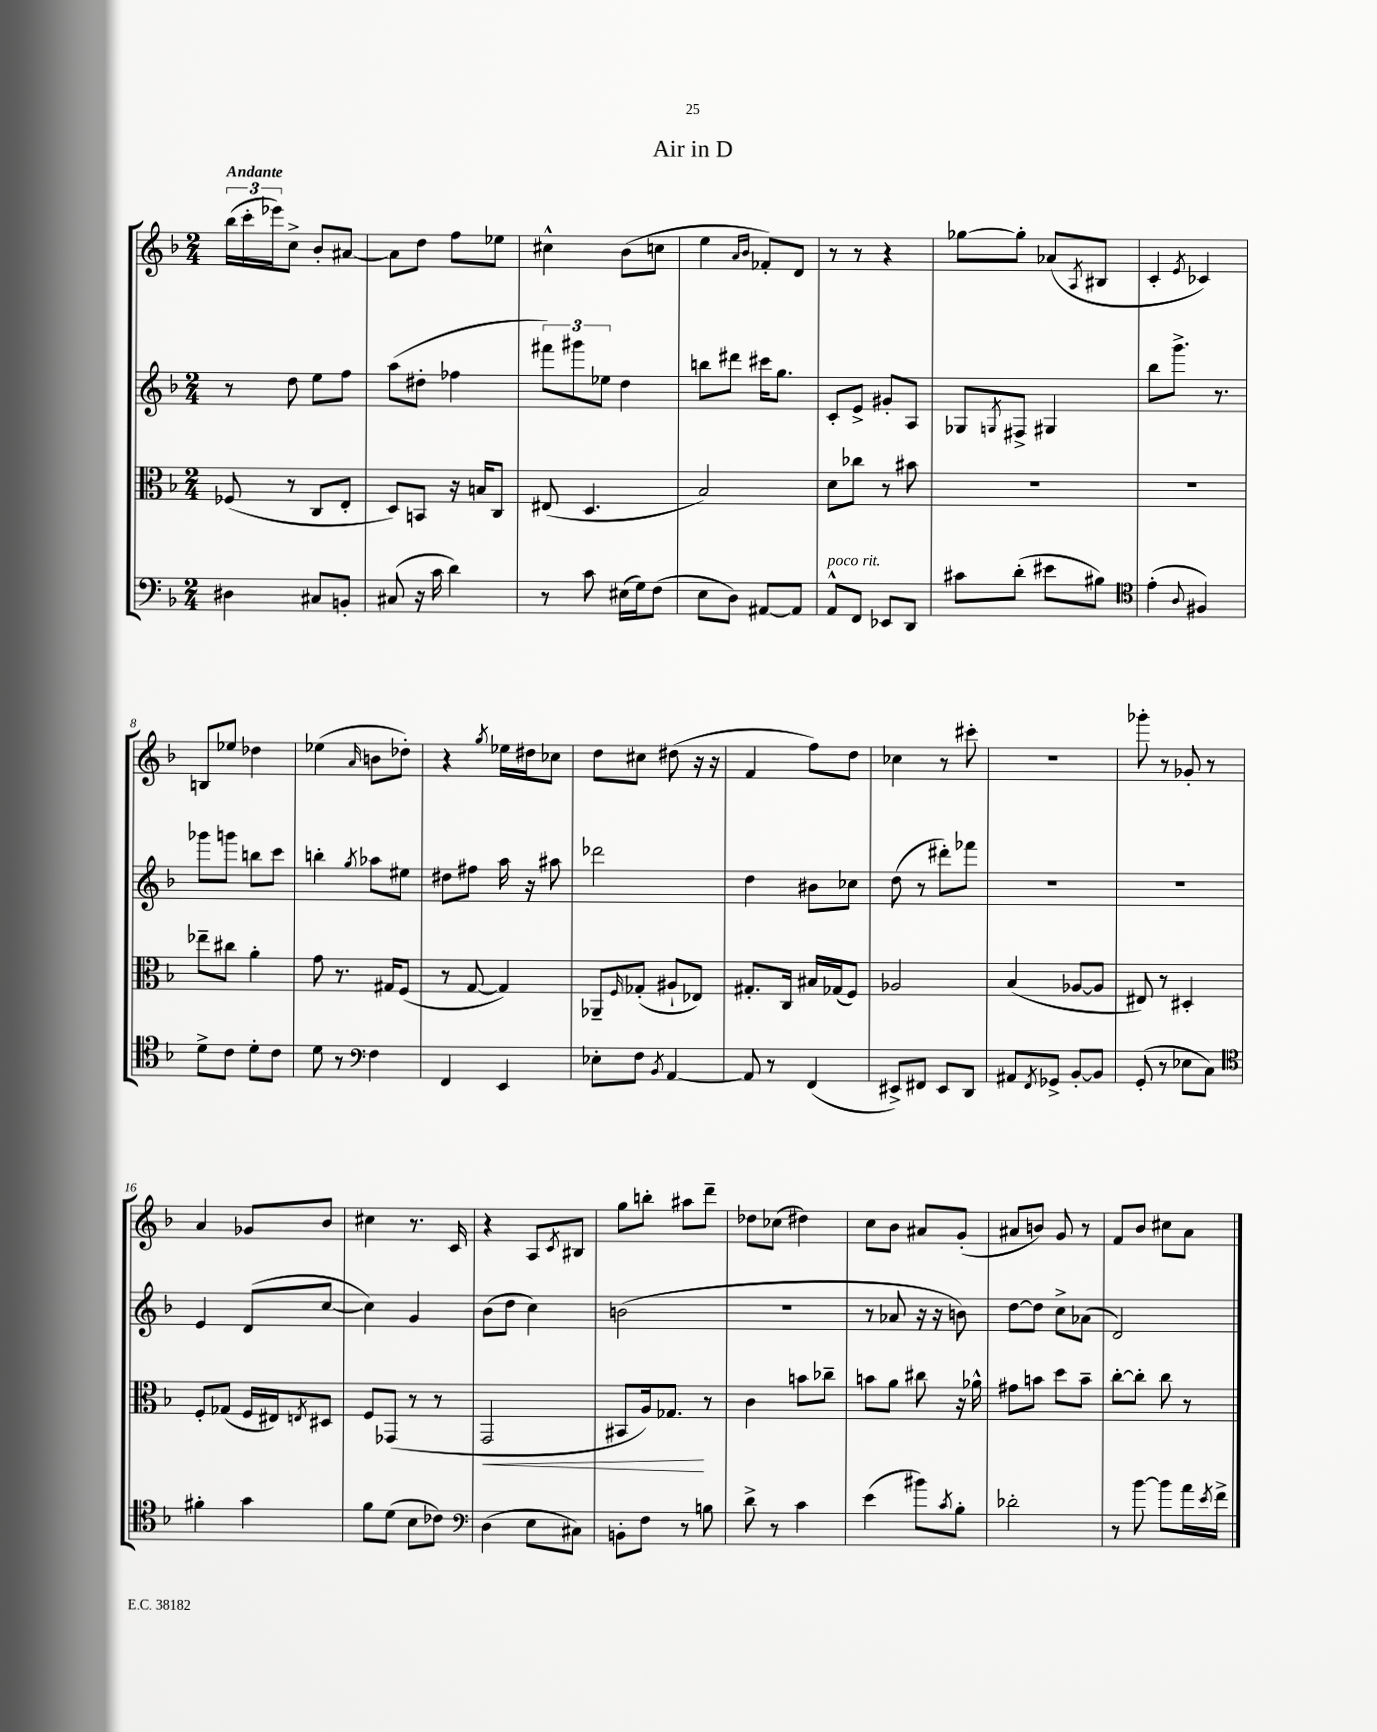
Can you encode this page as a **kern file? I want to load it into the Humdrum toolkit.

**kern	**kern	**kern	**kern
*staff4	*staff3	*staff2	*staff1
*clefF4	*clefC3	*clefG2	*clefG2
*k[b-]	*k[b-]	*k[b-]	*k[b-]
*M2/4	*M2/4	*M2/4	*M2/4
4D#\	(8F-/	8r	(24bb-\LL
.	.	.	24ccc'\
.	.	.	24eee-\J)
.	8r	8dd\	8cc^\J
8C#/L	8C/L	8ee\L	8b-'/L
8BB'/J	8E'/J	8ff\J	[8a#/J
=	=	=	=
(8C#/	8D/L)	(8aa\L	8a#\]L
16r	8BB/J	8dd#'\J	8dd\J
16c\	.	.	.
4d\)	16r	4ff-\	8ff\L
.	16B/LK	.	.
.	8C/J	.	8ee-\J
=	=	=	=
8r	(8E#/	12fff#\L)	4cc#^^\
.	.	12ggg#\	.
8c\	4.D/	.	.
.	.	12ee-\J	.
(16E#\LL	.	4dd\	(8b-\L
16G\J)	.	.	.
(8F\J	.	.	8cc\J
=	=	=	=
8E\L	2B-/)	8bb\L	4ee\
8D\J)	.	8ddd#\J	.
.	.	.	16qqa/LL
.	.	.	16qqb-/JJ
[8AA#/L	.	16ccc#\LK	8f-'/L)
.	.	8.gg\J	.
8AA#/]J	.	.	8d/J
=	=	=	=
8AA^^/L	8d\L	8c'/L	8r
8FF/J	8cc-\J	8e^/J	8r
8EE-/L	8r	8g#'/L	4r
8DD/J	8b#\	8A/J	.
=	=	=	=
8c#\L	2r	8G-/L	[8gg-\L
.	.	8qG/	.
(8d'\J	.	8F#^/J	8gg-'\]J
8e#\L	.	4G#/	(8a-/L
.	.	.	8qA/
8B#\J)	.	.	8B#/J
=	=	=	=
*clefC4	*	*	*
(4e'\	2r	8bb-\L	4c'/
.	.	8.ggg^\J	.
8qqA/	.	.	8qe/
4F#/)	.	.	4c-/)
.	.	8.r	.
=	=	=	=
8d^\L	8ee-~\L	8ggg-\L	8B/L
8c\J	8cc#\J	8ggg\J	8ee-/J
8d'\L	4a'\	8bb\L	4dd-\
8c\J	.	8ccc\J	.
=	=	=	=
8d\	8g\	4bb'\	(4ee-\
8r	8.r	.	.
*clefF4	*	*	*
.	.	8qgg/	16qqa/
4F\	.	8aa-\L	8b\L
.	16G#/LK	.	.
.	(8F/J	8ee#\J	8dd-'\J)
=	=	=	=
4FF/	8r	8dd#\L	4r
.	[8G/	8ff#\J	.
.	.	.	8qgg/
4EE/	4G/])	16aa\	16ee-\LL
.	.	16r	16dd#\J
.	.	8aa#\	8cc-\J
=	=	=	=
8E-'\L	8AA-~/L	2ddd-\	8dd\L
.	16qqF/	.	.
8F\J	(8G-'/J	.	8cc#\J
8qBB-/	.	.	.
[4AA/	8A#`/L	.	(8dd#\
.	8E-/J)	.	16r
.	.	.	16r
=	=	=	=
8AA/]	8.G#'/L	4dd\	4f/
8r	.	.	.
.	16C/Jk	.	.
(4FF/	16B#/LL	8b#\L	8ff\L)
.	(16G-/J	.	.
.	8F/J)	8cc-\J	8dd\J
=	=	=	=
8EE#^/L)	2A-/	(8dd\	4cc-\
8FF#/J	.	8r	.
8EE#/L	.	8ddd#'\L)	8r
8DD/J	.	8fff-\J	8ccc#'\
=	=	=	=
8AA#/L	(4B-/	2r	2r
8qFF/	.	.	.
8GG-^/J	.	.	.
[8BB-'/L	[8A-/L	.	.
8BB-/]J	8A-/]J	.	.
=	=	=	=
(8GG'/	8E#/)	2r	8ggg-'\
8r	8r	.	8r
8E-\L	4D#'/	.	8g-'/
8C\J)	.	.	8r
=	=	=	=
*clefC4	*	*	*
4f#'\	8F'/L	4e/	4a/
.	(8G-/J	.	.
4g\	16F/LL	(8d/L	8g-/L
.	16E#/J)	.	.
.	8qE/	.	.
.	8D#/J	[8cc/J	8b-/J
=	=	=	=
8f\L	8F/L	4cc\])	4cc#\
(8d\J	(8GG-/J	.	.
8B-\L	8r	4g/	8.r
8c-\J)	8r	.	.
.	.	.	16c/
=	=	=	=
*clefF4	*	*	*
(4D\	2GG/	(8b-\L	4r
.	.	8dd\J	.
8E\L	.	4cc\)	8A/L
.	.	.	8qc/
8C#\J)	.	.	8B#/J
=	=	=	=
8BB'\L	8BB#/L	(2b\	8gg\L
8F\J	16A/k)	.	8bb'\J
.	8.G-/J	.	.
8r	.	.	8aa#\L
8B\	8r	.	8ddd~\J
=	=	=	=
8d^\	4c\	2r	8dd-\L
8r	.	.	(8cc-\J
4c\	8b\L	.	4dd#\)
.	8cc-~\J	.	.
=	=	=	=
(4e\	8b\L	8r	8cc\L
.	8a\J	8a-/	8b-\J
8b#\L)	8cc#\	16r	8a#/L
.	.	16r	.
8qc/	.	.	.
8B-'\J	16r	8b\)	(8g'/J
.	16a-^^\	.	.
=	=	=	=
2d-'\	8g#\L	[8dd\L	8a#/L
.	8b\J	8dd\]J	8b/J)
.	8dd\L	8cc^\L	8g/
.	8b~\J	(8a-\J	8r
=	=	=	=
8r	[8cc'\L	2d/)	8f/L
[8b-\	8cc'\]J	.	8b-/J
8b-\]L	8cc\	.	8cc#\L
16a\L	8r	.	8a\J
8qe/	.	.	.
16f^\JJ	.	.	.
==	==	==	==
*-	*-	*-	*-
